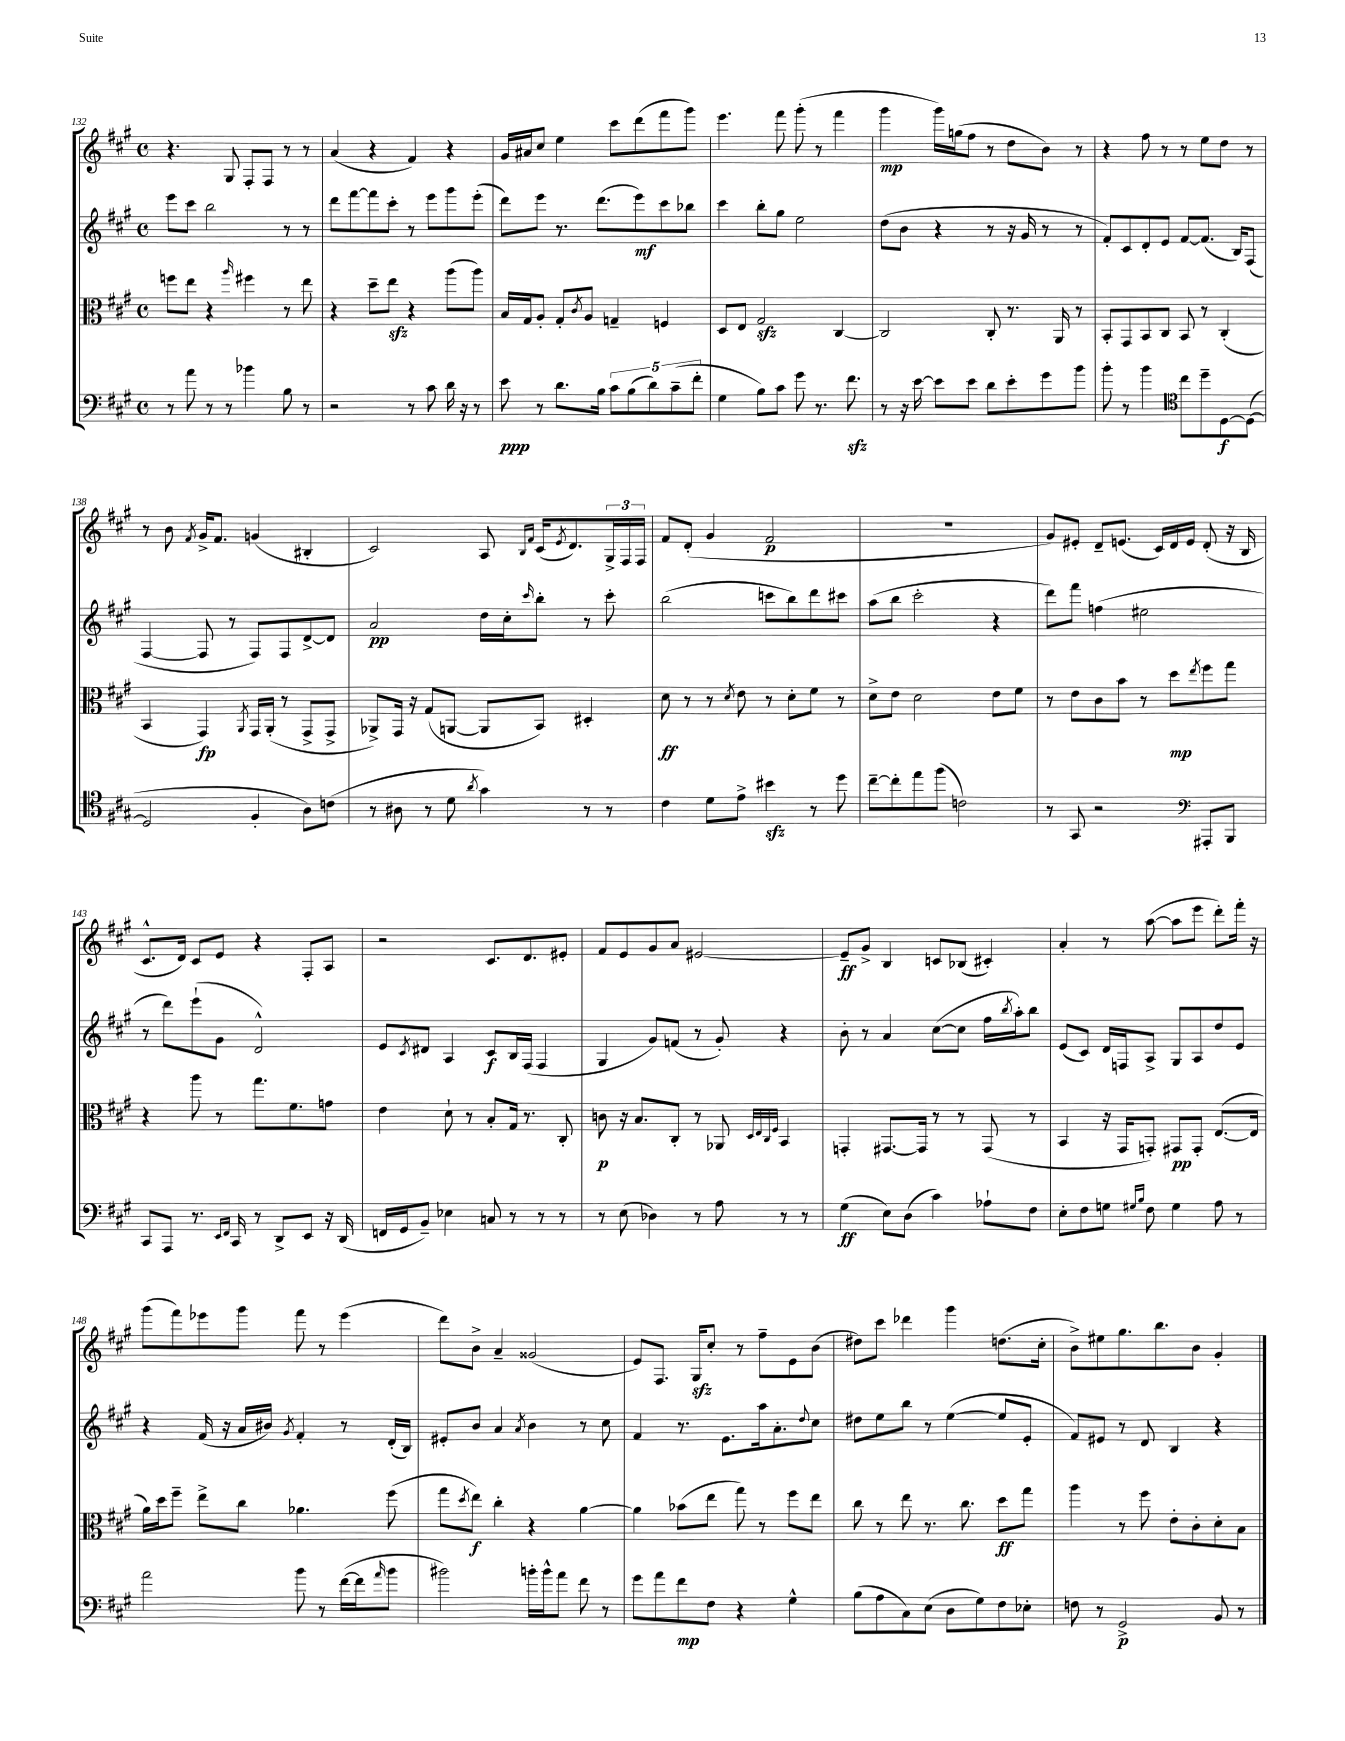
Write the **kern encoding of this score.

**kern	**dynam	**kern	**dynam	**kern	**dynam	**kern	**dynam
*part4	*part4	*part3	*part3	*part2	*part2	*part1	*part1
*staff4	*staff4	*staff3	*staff3	*staff2	*staff2	*staff1	*staff1
*clefF4	*	*clefC3	*	*clefG2	*	*clefG2	*
*k[f#c#g#]	*	*k[f#c#g#]	*	*k[f#c#g#]	*	*k[f#c#g#]	*
*M4/4	*	*M4/4	*	*M4/4	*	*M4/4	*
*met(c)	*	*met(c)	*	*met(c)	*	*met(c)	*
=132	=132	=132	=132	=132	=132	=132	=132
8r	.	8ffn\L	.	8eee\L	.	4.r	.
8a\	.	8ee\J	.	8ccc#\J	.	.	.
8r	.	4r	.	2bb\	.	.	.
8r	.	.	.	.	.	8G#/	.
.	.	16qqaa/	.	.	.	.	.
4b-X\	.	4ff#X\	.	.	.	8F#'/L	.
.	.	.	.	.	.	8F#/J	.
8B\	.	8r	.	8r	.	8r	.
8r	.	8ee\	.	8r	.	8r	.
=133	=133	=133	=133	=133	=133	=133	=133
2r	.	4r	.	8ddd\L	.	(4a/	.
.	.	.	.	[8fff#\	.	.	.
.	.	8dd~\L	.	8fff#\]	.	4r	.
.	.	8eezz\J	.	8ccc#'\J	.	.	.
8r	.	4r	.	8r	.	4f#/)	.
8c#\	.	.	.	8eee\L	.	.	.
16d\	.	(8aa\L	.	8ggg#\	.	4r	.
16r	.	.	.	.	.	.	.
8r	.	8aa\J)	.	(8eee'\J	.	.	.
=134	=134	=134	=134	=134	=134	=134	=134
8e\	ppp	16B/LL	.	8ddd\L)	.	16g#/LL	.
.	.	16G#/J	.	.	.	16a#X/J	.
8r	.	8A'/J	.	8eee\J	.	8cc#/J	.
8.d\L	.	8G#'/L	.	8.r	.	4ee\	.
.	.	8qc#/	.	.	.	.	.
.	.	8A/J	.	.	.	.	.
16B\Jk	.	.	.	(8.ddd\L	.	.	.
10c#\L	.	4Gn~/	.	.	.	8ccc#\L	.
(10B\	.	.	.	.	.	.	.
.	.	.	.	8eee\)	mf	(8ddd\	.
10d\)	.	.	.	.	.	.	.
.	.	4Fn/	.	8ccc#\	.	8fff#\	.
(10c#~\	.	.	.	.	.	.	.
.	.	.	.	8bb-X\J	.	8ggg#\J)	.
10f#'\J	.	.	.	.	.	.	.
=135	=135	=135	=135	=135	=135	=135	=135
4G#\	.	8D/L	.	4ccc#\	.	4.eee\	.
.	.	8E/J	.	.	.	.	.
8B\L)	.	2G#zz/	.	8bb'\L	.	.	.
8c#\J	.	.	.	8gg#\J	.	8fff#\	.
8g#\	.	.	.	2ee\	.	(8ggg#'\	.
8.r	.	.	.	.	.	8r	.
.	.	[4C#/	.	.	.	4fff#\	.
8.f#zz\	.	.	.	.	.	.	.
=136	=136	=136	=136	=136	=136	=136	=136
8r	.	2C#/]	.	(8dd\L	.	4ggg#\	mp
16r	.	.	.	8b\J	.	.	.
[16e\	.	.	.	.	.	.	.
8e\L]	.	.	.	4r	.	16ggg#\LL)	.
.	.	.	.	.	.	(16ggn\J	.
8e\J	.	.	.	.	.	8ff#\J	.
8d\L	.	8C#'/	.	8r	.	8r	.
8e'\	.	8.r	.	16r	.	8dd\L	.
.	.	.	.	16g#/	.	.	.
8g#\	.	.	.	8r	.	8b\J)	.
.	.	16AA/	.	.	.	.	.
8b\J	.	8r	.	8r	.	8r	.
=137	=137	=137	=137	=137	=137	=137	=137
8b'\	.	8BB'/L	.	8f#'/L)	.	4r	.
8r	.	8GG#/	.	8c#/	.	.	.
4b\	.	8BB/	.	8d'/	.	8ff#\	.
.	.	8C#/J	.	8e/J	.	8r	.
*clefC4	*	*	*	*	*	*	*
8cc#\L	.	8BB/	.	[8f#/L	.	8r	.
8dd~\	.	8r	.	(8.f#/J]	.	8ee\L	.
[8D\	f	(4C#'/	.	.	.	8dd\J	.
.	.	.	.	16B/KL)	.	.	.
(8D\J_	.	.	.	(8F#/J	.	8r	.
!!LO:LB:g=z
=138	=138	=138	=138	=138	=138	=138	=138
2D/]	.	4BB/	.	[4F#/	.	8r	.
.	.	.	.	.	.	8b\	.
.	.	.	.	.	.	8qf#/	.
.	.	4GG#/)	fp	8F#/]	.	16g#^/KL	.
.	.	.	.	.	.	8.f#/J	.
.	.	.	.	8r	.	.	.
.	.	8qAA/	.	.	.	.	.
4F#'/	.	16GG#/LL	.	8F#/L)	.	(4gn/	.
.	.	(16AA'/JJ	.	.	.	.	.
.	.	8r	.	8F#/	.	.	.
8A\L)	.	8GG#^/L	.	[8d^/	.	4B#X'/	.
(8cn\J	.	8GG#^/J	.	8d/J]	.	.	.
=139	=139	=139	=139	=139	=139	=139	=139
8r	.	8AA-X^/L)	.	2a/	pp	2c#/)	.
8A#X\	.	16GG#/Jk	.	.	.	.	.
.	.	16r	.	.	.	.	.
8r	.	(8G#/L	.	.	.	.	.
8d\	.	[8AAn/J	.	.	.	.	.
8qa/	.	.	.	.	.	.	.
4g#\)	.	8AA/L]	.	16dd\LL	.	8A/	.
.	.	.	.	16cc#'\J	.	.	.
.	.	.	.	.	.	16qqB/LL	.
.	.	.	.	16qqccc#/	.	16qqf#/JJ	.
.	.	8BB/J)	.	8bb'\J	.	(16c#/KL	.
.	.	.	.	.	.	8qe/	.
.	.	.	.	.	.	8.d/)	.
8r	.	4D#X'/	.	8r	.	.	.
8r	.	.	.	8ccc#'\	.	24G#^/L	.
.	.	.	.	.	.	24F#/	.
.	.	.	.	.	.	24F#/JJ	.
=140	=140	=140	=140	=140	=140	=140	=140
4c#\	.	8d\	ff	(2bb\	.	8f#/L	.
.	.	8r	.	.	.	(8d'/J	.
8d\L	.	8r	.	.	.	4g#/	.
.	.	8qd/	.	.	.	.	.
8e^\J	.	8e\	.	.	.	.	.
4b#Xzz\	.	8r	.	8cccn\L	.	2f#/	p
.	.	8d'\L	.	8bb\)	.	.	.
8r	.	8f#\J	.	8ddd\	.	.	.
8dd\	.	8r	.	8ccc#X\J	.	.	.
=141	=141	=141	=141	=141	=141	=141	=141
[8cc#~\L	.	8d^\L	.	(8aa\L	.	1r	.
8cc#'\]	.	8e\J	.	8bb\J	.	.	.
8ee\	.	2d\	.	2ccc#'\	.	.	.
(8ff#\J	.	.	.	.	.	.	.
2cn\)	.	.	.	.	.	.	.
.	.	8e\L	.	4r	.	.	.
.	.	8f#\J	.	.	.	.	.
=142	=142	=142	=142	=142	=142	=142	=142
8r	.	8r	.	8ddd\L)	.	8g#/L)	.
8GG#/	.	8e\L	.	8fff#\J	.	8e#X'/J	.
2r	.	8c#\	.	(4ffn\	.	8d~/L	.
.	.	8b\J	.	.	.	(8.en/J	.
.	.	8r	.	2ee#X\	.	.	.
.	.	.	.	.	.	16c#/LL)	.
.	.	8dd\L	mp	.	.	16d/	.
.	.	.	.	.	.	16e/JJ	.
*clefF4	*	*	*	*	*	*	*
.	.	8qee/	.	.	.	.	.
8AAA#X'/L	.	8ff#\	.	.	.	(8d'/	.
8BBB/J	.	8gg#\J	.	.	.	16r	.
.	.	.	.	.	.	16B/	.
!!LO:LB:g=z
=143	=143	=143	=143	=143	=143	=143	=143
8CC#/L	.	4r	.	8r	.	8.c#^^/L	.
8AAA/J	.	.	.	8ddd\L)	.	.	.
.	.	.	.	.	.	16d/Jk)	.
8.r	.	8aa\	.	(8eee`\	.	8c#/L	.
.	.	8r	.	8g#\J	.	8e/J	.
16qqEE/LL	.	.	.	.	.	.	.
16qqFF#/JJ	.	.	.	.	.	.	.
16CC#/	.	.	.	.	.	.	.
8r	.	8.gg#\L	.	2d^^/)	.	4r	.
8DD^/L	.	.	.	.	.	.	.
.	.	8.f#\	.	.	.	.	.
8EE/J	.	.	.	.	.	8F#'/L	.
16r	.	8gn\J	.	.	.	8A/J	.
(16DD/	.	.	.	.	.	.	.
=144	=144	=144	=144	=144	=144	=144	=144
16FFn/LL	.	4e\	.	8e/L	.	2r	.
16GG#/J	.	.	.	.	.	.	.
.	.	.	.	8qc#/	.	.	.
8BB~/J)	.	.	.	8d#X/J	.	.	.
4E-X\	.	8d`\	.	4A/	.	.	.
.	.	8r	.	.	.	.	.
8Cn/	.	8B'/L	.	8c#/L	f	8.c#/L	.
8r	.	16G#/Jk	.	16B/L	.	.	.
.	.	8.r	.	(16F#/JJ	.	8.d/	.
8r	.	.	.	4F#/	.	.	.
8r	.	8C#'/	.	.	.	8e#X'/J	.
=145	=145	=145	=145	=145	=145	=145	=145
8r	.	8cn\	p	4G#/	.	8f#/L	.
(8E\	.	16r	.	.	.	8e/	.
.	.	8.B/L	.	.	.	.	.
4D-X\)	.	.	.	8g#/L)	.	8g#/	.
.	.	8C#'/J	.	(8fn/J	.	8a/J	.
8r	.	8r	.	8r	.	[2e#X/	.
8A\	.	8AA-X/	.	8g#'/)	.	.	.
.	.	32qqD/LLL	.	.	.	.	.
.	.	32qqE/	.	.	.	.	.
.	.	32qqC#/	.	.	.	.	.
.	.	32qqF#/JJJ	.	.	.	.	.
8r	.	4BB/	.	4r	.	.	.
8r	.	.	.	.	.	.	.
=146	=146	=146	=146	=146	=146	=146	=146
(4G#\	ff	4GGn'/	.	8b'\	.	8e#~/L]	ff
.	.	.	.	8r	.	8g#^/J	.
8E\L)	.	[8.GG#X/L	.	4a/	.	4B/	.
(8D\J	.	.	.	.	.	.	.
.	.	16GG#/Jk]	.	.	.	.	.
4c#\)	.	8r	.	([8cc#\L	.	8cn/L	.
.	.	8r	.	8cc#\J]	.	(8B-X/J	.
8A-X`\L	.	(8GG#/	.	16ff#\LL	.	4c#X'/)	.
.	.	.	.	8qbb/	.	.	.
.	.	.	.	16aa'\J)	.	.	.
8F#\J	.	8r	.	8bb\J	.	.	.
=147	=147	=147	=147	=147	=147	=147	=147
8E'\L	.	4BB/	.	(8e/L	.	4a'/	.
8F#\	.	.	.	8c#/J)	.	.	.
8Gn\J	.	16r	.	16d/LL	.	8r	.
.	.	16GG#/KL	.	16Fn/J	.	.	.
16qqG#X/LL	.	.	.	.	.	.	.
16qqB/JJ	.	.	.	.	.	.	.
8F#\	.	8GGn'/J)	.	8A^/J	.	([8aa\	.
4G#\	.	8GG#X/L	pp	8G#/L	.	8aa\L]	.
.	.	8GG#'/J	.	8A/	.	8eee\J	.
8A\	.	([8.E/L	.	8dd/	.	8ddd'\L)	.
8r	.	.	.	8e/J	.	16fff#'\Jk	.
.	.	16E/Jk]	.	.	.	16r	.
!!LO:LB:g=z
=148	=148	=148	=148	=148	=148	=148	=148
2a\	.	16a\LL)	.	4r	.	(8ggg#\L	.
.	.	16dd\J	.	.	.	.	.
.	.	8ff#~\J	.	.	.	8fff#\)	.
.	.	8ee^\L	.	(16f#/	.	8eee-X\	.
.	.	.	.	16r	.	.	.
.	.	8cc#\J	.	16a/LL	.	8ggg#\J	.
.	.	.	.	16b#X/JJ)	.	.	.
.	.	.	.	8qg#/	.	.	.
8b\	.	4.a-X\	.	4f#'/	.	8fff#\	.
8r	.	.	.	.	.	8r	.
([16f#\LL	.	.	.	8r	.	(4eee-\	.
16f#\J]	.	.	.	.	.	.	.
16qqa/	.	.	.	.	.	.	.
8b\J	.	(8ff#\	.	(16d'/LL	.	.	.
.	.	.	.	16B/JJ)	.	.	.
=149	=149	=149	=149	=149	=149	=149	=149
2b#X\)	.	8gg#\L	.	8e#X'/L	.	8ddd\L)	.
.	.	8qdd/	.	.	.	.	.
.	.	8ee\J)	f	8b/J	.	8b^\J	.
.	.	4cc#'\	.	4a/	.	4a~/	.
.	.	.	.	8qa/	.	.	.
16bn'\LL	.	4r	.	4b\	.	(2g##X/	.
16b^^\J	.	.	.	.	.	.	.
8a\J	.	.	.	.	.	.	.
8f#\	.	[4a\	.	8r	.	.	.
8r	.	.	.	8cc#\	.	.	.
=150	=150	=150	=150	=150	=150	=150	=150
8g#\L	.	4a\]	.	4f#/	.	8e/L)	.
8a\	.	.	.	.	.	8.F#/J	.
8f#\	mp	(8b-X\L	.	8.r	.	.	.
.	.	.	.	.	.	16G#zz/KL	.
8F#\J	.	8ee\J	.	.	.	8cc#'/J	.
.	.	.	.	8.e\L	.	.	.
4r	.	8gg#\)	.	.	.	8r	.
.	.	8r	.	16aa\k	.	8ff#~\L	.
.	.	.	.	8.a'\	.	.	.
4G#^^\	.	8ff#\L	.	.	.	8e\	.
.	.	.	.	8qqdd/	.	.	.
.	.	8ee\J	.	8cc#\J	.	(8b\J	.
=151	=151	=151	=151	=151	=151	=151	=151
(8B\L	.	8cc#\	.	8dd#X\L	.	8dd#X\L)	.
8A\	.	8r	.	8ee\	.	8ccc#\J	.
8C#\)	.	8ee\	.	8bb\J	.	4ddd-X\	.
(8E\J	.	8.r	.	8r	.	.	.
8D\L	.	.	.	([4ee\	.	4ggg#\	.
.	.	8.cc#\	.	.	.	.	.
8G#\)	.	.	.	.	.	.	.
8F#\	.	8dd\L	ff	8ee/L]	.	(8.ddn\L	.
8E-X'\J	.	8gg#\J	.	8e'/J	.	.	.
.	.	.	.	.	.	16cc#'\Jk	.
=152	=152	=152	=152	=152	=152	=152	=152
8Fn\	.	4aa\	.	8f#/L)	.	8b^\L)	.
8r	.	.	.	8e#X/J	.	8ee#X\	.
2GG#^/	p	8r	.	8r	.	8.gg#\	.
.	.	8ff#\	.	8d/	.	.	.
.	.	.	.	.	.	8.bb\	.
.	.	8e'\L	.	4B/	.	.	.
.	.	8c#'\	.	.	.	8b\J	.
8BB/	.	8d'\	.	4r	.	4g#'/	.
8r	.	8B\J	.	.	.	.	.
==	==	==	==	==	==	==	==
*-	*-	*-	*-	*-	*-	*-	*-
